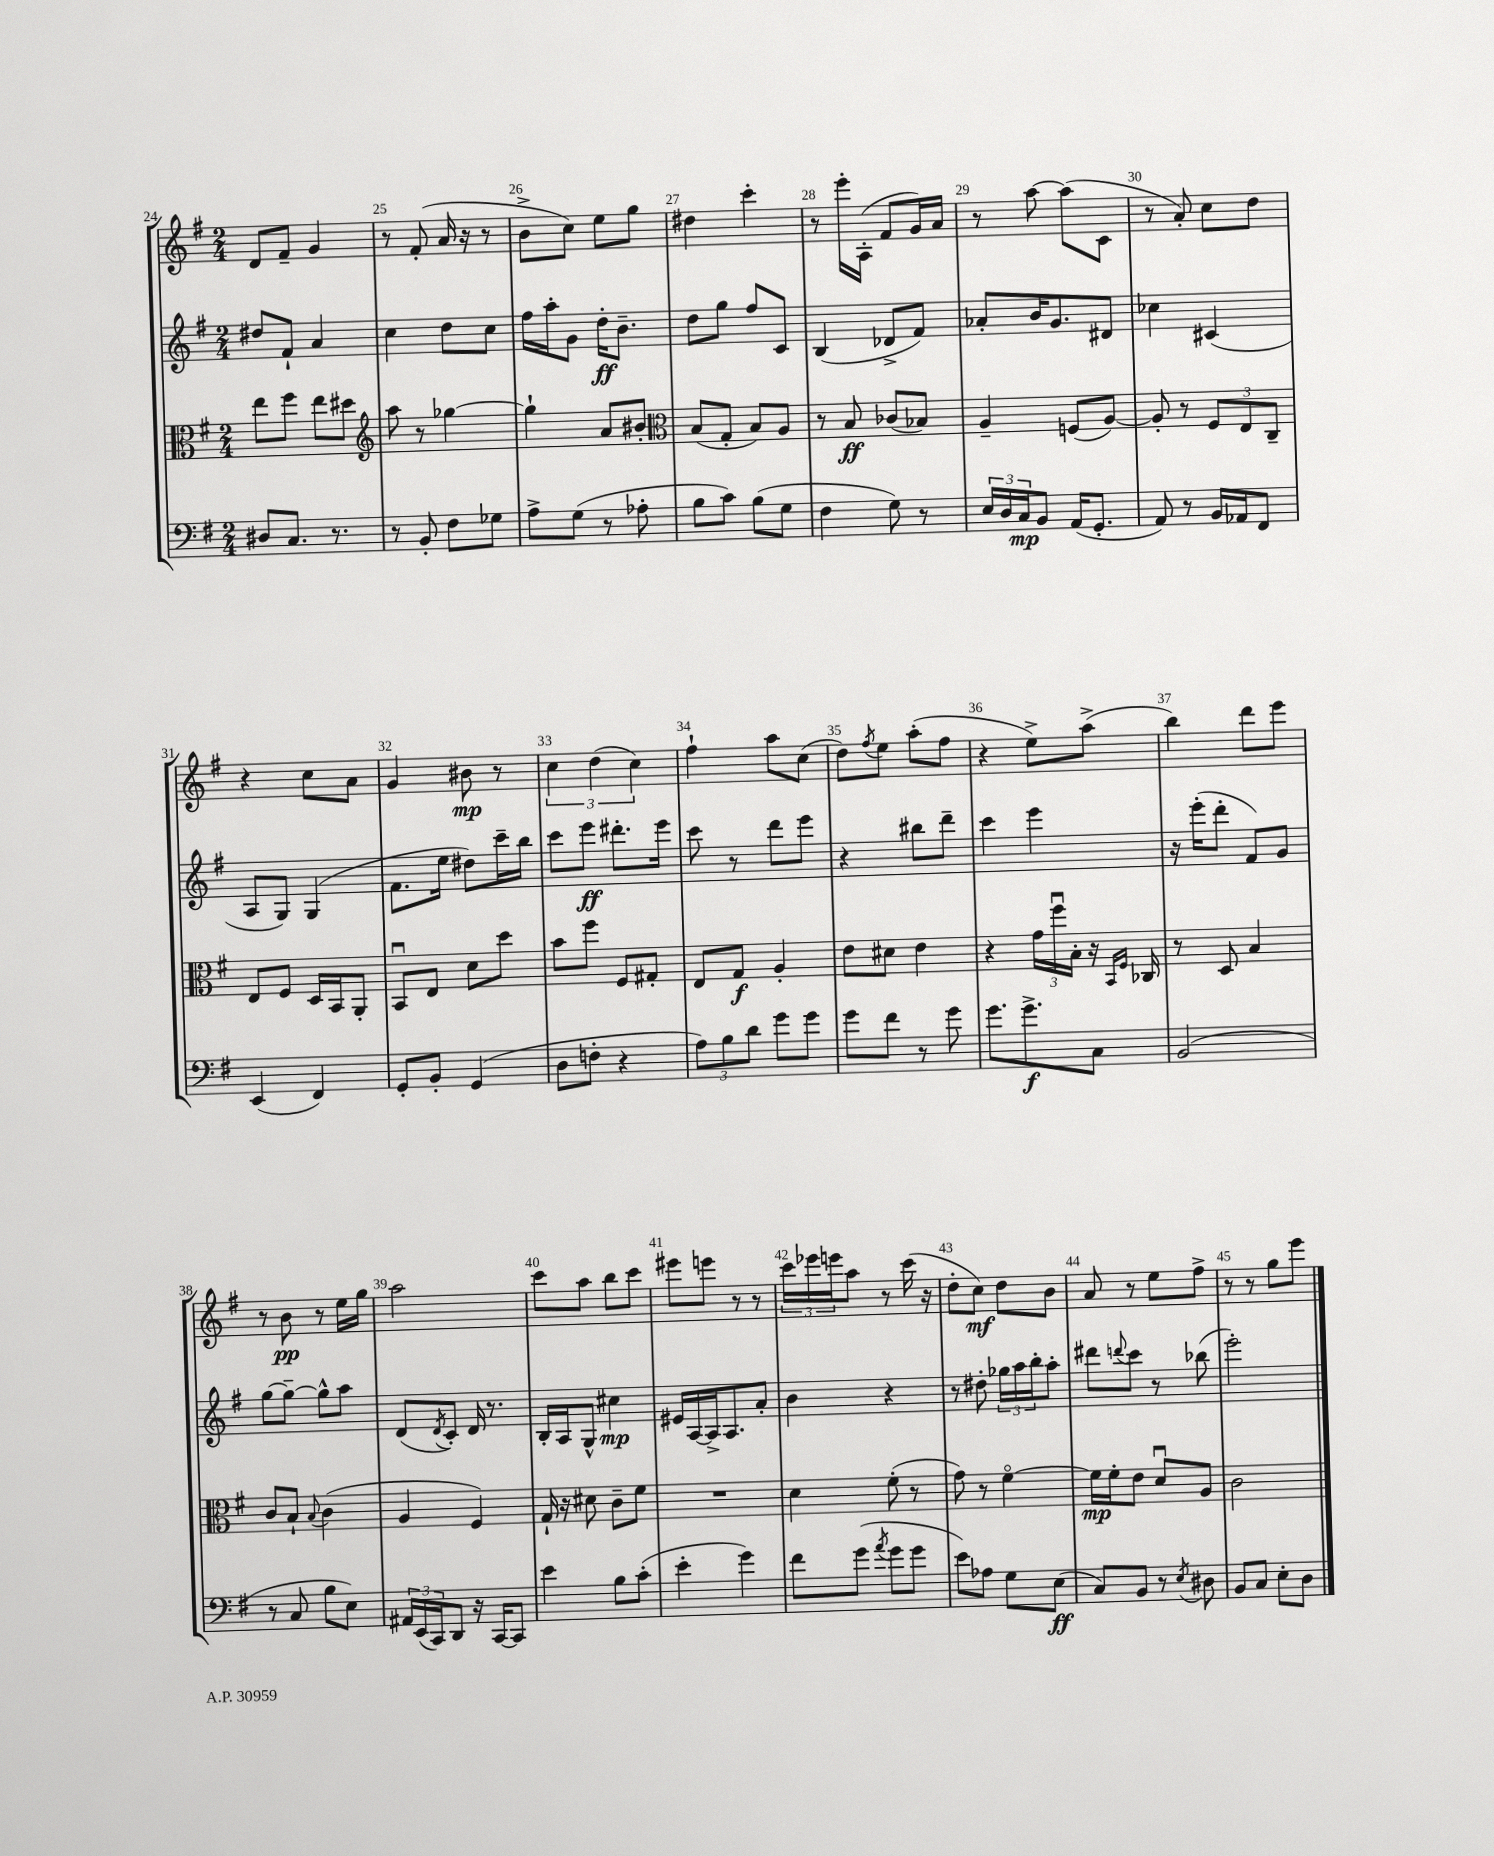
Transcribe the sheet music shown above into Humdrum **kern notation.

**kern	**kern	**kern	**kern
*staff4	*staff3	*staff2	*staff1
*clefF4	*clefC3	*clefG2	*clefG2
*k[f#]	*k[f#]	*k[f#]	*k[f#]
*M2/4	*M2/4	*M2/4	*M2/4
8D#/L	8ee\L	8dd#/L	8d/L
8.C/J	8ff#\J	8f#`/J	8f#~/J
.	8ee\L	4a/	4g/
8.r	.	.	.
.	8dd#\J	.	.
=	=	=	=
*	*clefG2	*	*
8r	8aa\	4cc\	8r
8BB'/	8r	.	(8f#'/
8F#\L	[4gg-\	8dd\L	16a/
.	.	.	16r
8G-\J	.	8cc\J	8r
=	=	=	=
8A^\L	4gg-`\]	16ff#\LL	8b^\L
.	.	16aa'\J	.
(8G\J	.	8g\J	8cc\J)
8r	8a/L	16dd'\LK	8ee\L
.	.	8.b~\J	.
8A-'\	8b#'/J	.	8gg\J
=	=	=	=
*	*clefC3	*	*
8B\L	(8B/L	8dd\L	4dd#\
8c\J)	8G'/J	8gg\J	.
(8B\L	8B/L)	8ff#/L	4ccc'\
8G\J	8A/J	8c/J	.
=	=	=	=
4F#\	8r	(4B/	8r
.	8B/	.	16eee'\LL
.	.	.	(16A'\JJ
8G\)	(8c-/L	8d-^/L	8f#/L
8r	8B-/J)	8f#/J)	16g/L)
.	.	.	16a/JJ
=	=	=	=
24E/LL	4A~/	8a-'/L	8r
24D/	.	.	.
24C/J	.	.	.
8BB/J	.	16b/K	[8aa\
.	.	8.g/	.
(16AA/LK	(8F/L	.	(8aa\]L
8.GG'/J	.	.	.
.	[8A/J)	8d#/J	8c\J
=	=	=	=
8AA/)	8A'/]	4cc-\	8r
8r	8r	.	8a'/)
16BB/LL	12F#/L	(4c#/	8cc\L
16AA-/J	.	.	.
.	12E/	.	.
8FF#/J	.	.	8dd\J
.	12C~/J	.	.
=	=	=	=
(4EE/	8E/L	8A/L	4r
.	8F#/J	8G/J)	.
4FF#/)	16D/LL	(4G/	8cc\L
.	16BB/J	.	.
.	8AA'/J	.	8a\J
=	=	=	=
8GG'/L	8BBu/L	8.f#\L	4g/
8BB'/J	8E/J	.	.
.	.	16ee\Jk	.
(4GG/	8d\L	8dd#\L)	8b#\
.	8dd\J	16ccc~\L	8r
.	.	16bb\JJ	.
=	=	=	=
8D\L	8b\L	8ccc\L	6cc\
8F'\J	8ff#\J	8eee\J	.
.	.	.	(6dd\
4r	8F#/L	8.ddd#'\L	.
.	.	.	6cc\)
.	8G#'/J	.	.
.	.	16eee\Jk	.
=	=	=	=
12A\L)	8E/L	8ccc\	4ff#`\
12B\	.	.	.
.	8G/J	8r	.
12d\J	.	.	.
8g\L	4A'/	8ddd\L	8aa\L
8g\J	.	8eee\J	(8cc\J
=	=	=	=
8g\L	8e\L	4r	8dd\L)
.	.	.	8qff#/
8f#\J	8d#\J	.	8ee\J
8r	4e\	8bb#\L	(8aa'\L
8g\	.	8ddd~\J	8ff#\J
=	=	=	=
8.g\L	4r	4ccc\	4r
8.g^\	.	.	.
.	24g\LL	4eee\	8ee^\L)
.	24ff#u\	.	.
.	24B'\JJ	.	.
8C\J	16r	.	(8aa^\J
.	16qqBB/LL	.	.
.	16qqF#/JJ	.	.
.	16C-/	.	.
=	=	=	=
(2BB/	8r	16r	4bb\)
.	.	(16eee'\LK	.
.	8D/	8ddd'\J	.
.	4B/	8f#/L)	8ddd\L
.	.	8g/J	8eee\J
=	=	=	=
8r	8c/L	[8gg\L	8r
8C/	8B`/J	8gg~\_J	8b\
.	8qqB/	.	.
8B\L	(4c\	8gg^^\]L	8r
8E\J)	.	8aa\J	16ee\LL
.	.	.	16gg\JJ
=	=	=	=
24AA#/LL	4A/	(8d/L	2aa\
(24EE/	.	.	.
24CC/J)	.	.	.
.	.	8qd/	.
8DD/J	.	8c'/J)	.
16r	4F#/)	16d/	.
[16CC/LK	.	8.r	.
8CC/]J	.	.	.
=	=	=	=
4e\	16G`/	16B'/LL	8ccc\L
.	16r	16A/J	.
.	8d#\	8G^^/J	8aa\J
8B\L	8c~\L	4cc#\	8bb\L
(8c'\J	8f#\J	.	8ccc\J
=	=	=	=
4e'\	2r	16e#/LL	8eee#\L
.	.	[16A/	.
.	.	16A^/]J	8eee\J
.	.	8.A/	.
4g\)	.	.	8r
.	.	8a'/J	8r
=	=	=	=
8f#\L	4d\	4b\	24ccc\LL
.	.	.	24eee-\
.	.	.	24eee\J
(8g\J	.	.	8aa\J
8qa/	.	.	.
8g\L	(8f#'\	4r	8r
8g\J	8r	.	(16ccc\
.	.	.	16r
=	=	=	=
8e\L)	8g\)	8r	8dd'\L
8A-\J	8r	8dd#'\	8cc\J)
8G\L	[4f#o\	24gg-\LL	8dd\L
.	.	24aa\	.
.	.	24bb'\J	.
(8E\J	.	8aa'\J	8b\J
=	=	=	=
8C/L)	16f#\]LL	8ddd#\L	8a/
.	16f#'\J	.	.
.	.	8qqddd/	.
8BB/J	8e\J	8ccc\J	8r
8r	8du/L	8r	8ee\L
8qE/	.	.	.
8D#\	8A/J	(8bb-\	8ff#^\J
=	=	=	=
8BB/L	2c\	2eee'\)	8r
8C/J	.	.	8r
8E'\L	.	.	8gg\L
8D\J	.	.	8eee\J
==	==	==	==
*-	*-	*-	*-
